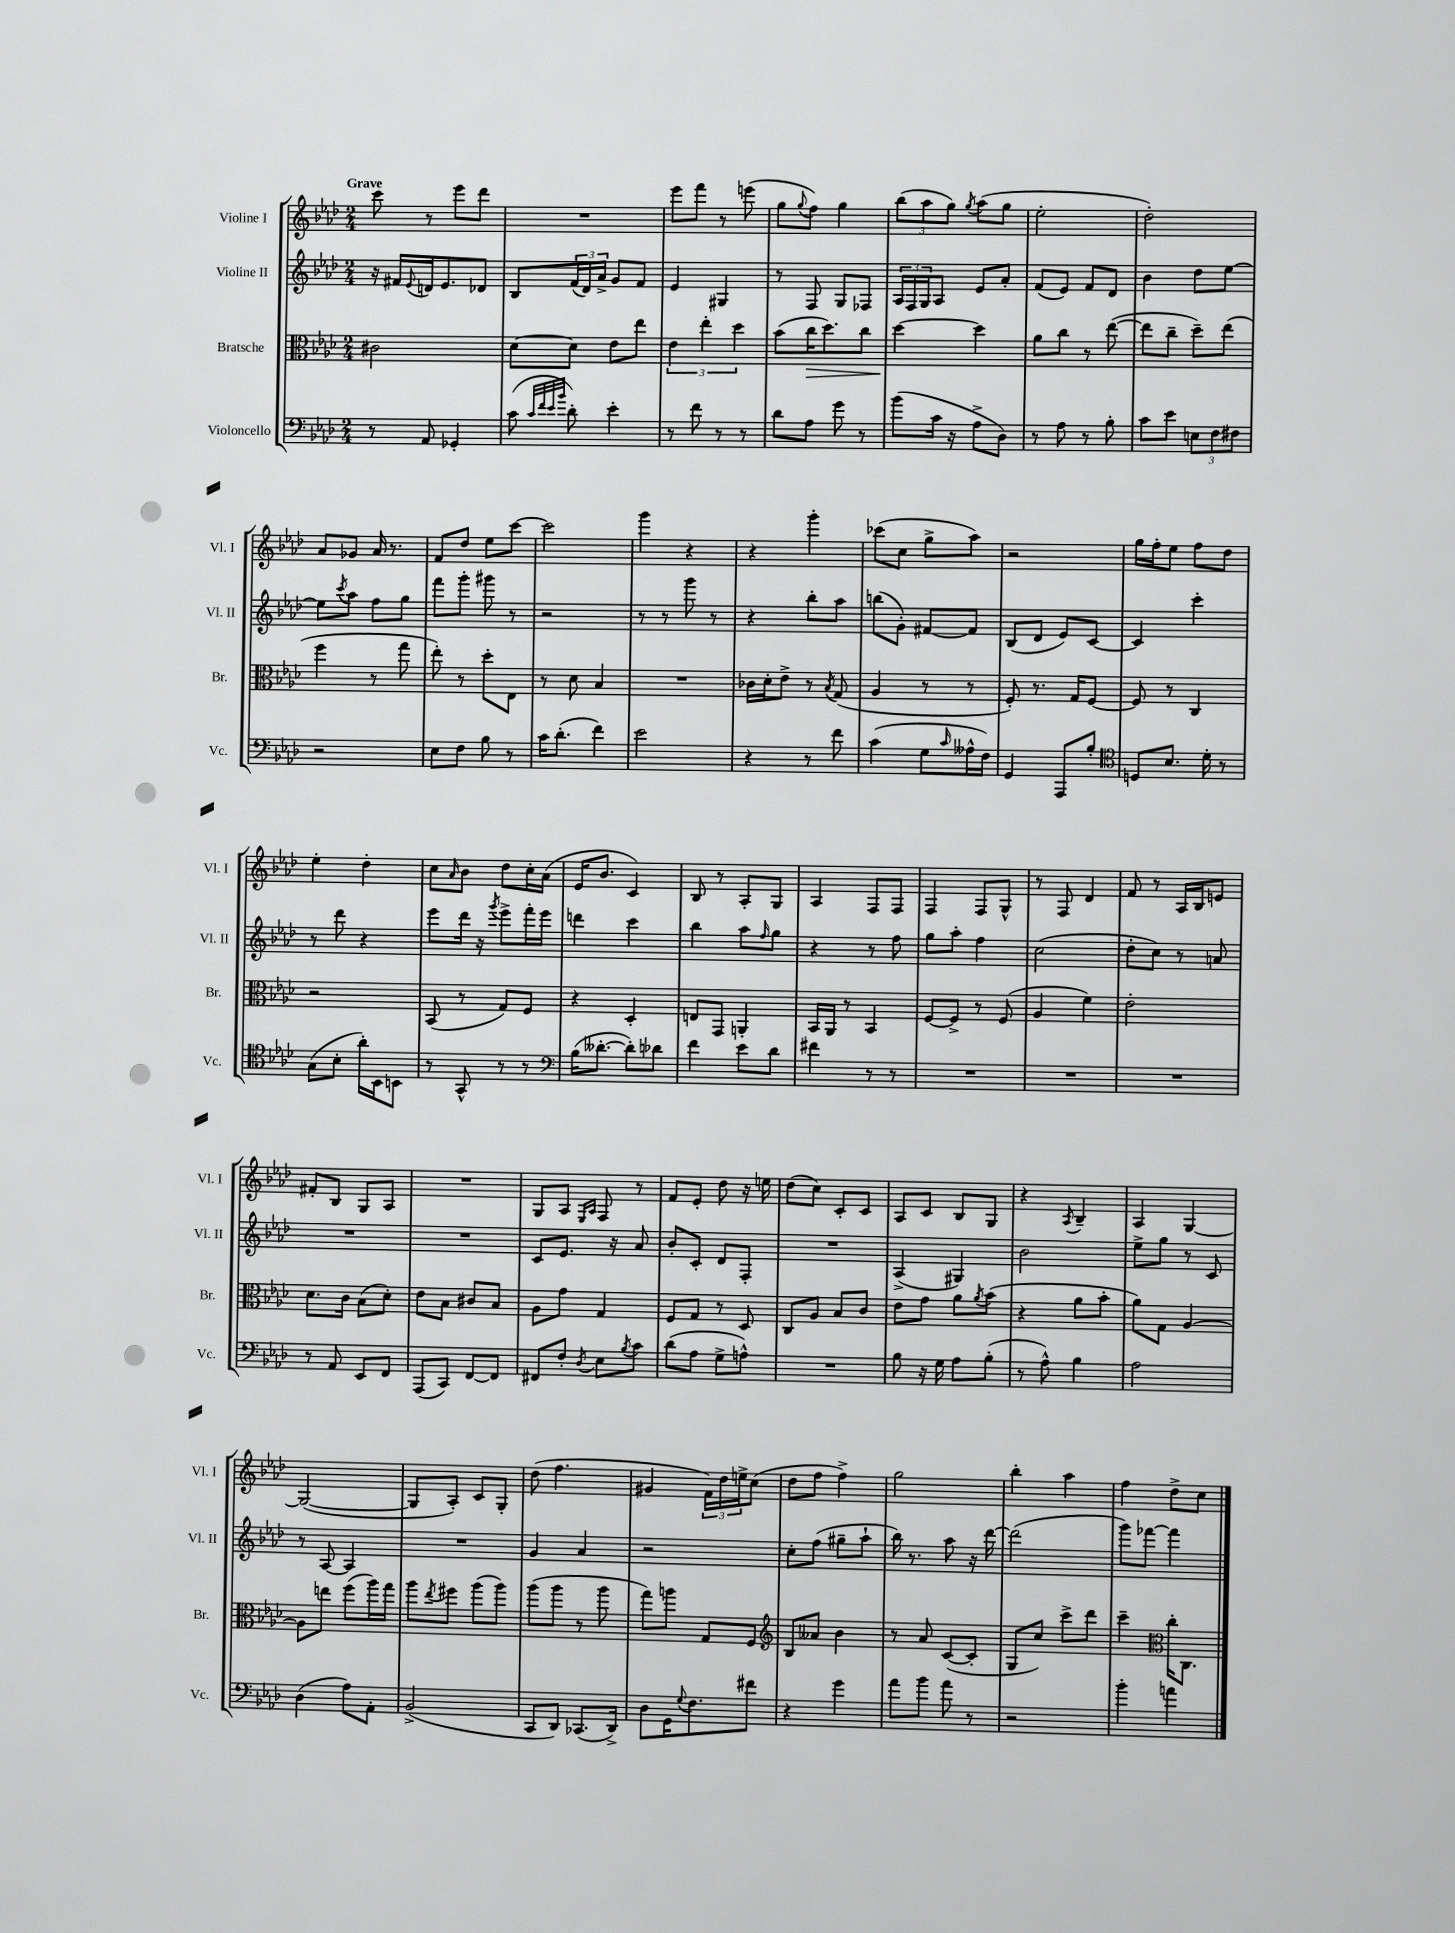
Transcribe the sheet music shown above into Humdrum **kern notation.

**kern	**kern	**dynam	**kern	**kern
*part4	*part3	*part3	*part2	*part1
*staff4	*staff3	*staff3	*staff2	*staff1
*I"Violoncello	*I"Bratsche	*	*I"Violine II	*I"Violine I
*I'Vc.	*I'Br.	*	*I'Vl. II	*I'Vl. I
*clefF4	*clefC3	*	*clefG2	*clefG2
*k[b-e-a-d-]	*k[b-e-a-d-]	*	*k[b-e-a-d-]	*k[b-e-a-d-]
*M2/4	*M2/4	*	*M2/4	*M2/4
=1	=1	=1	=1	=1
!	!	!	!	!LO:TX:a:B:t=Grave
8r	2c#X\	.	16r	8ccc\
.	.	.	16f#X/LL	.
.	.	.	8qqe-/	.
8AA-/	.	.	16dn/J	8r
.	.	.	8.e-/	.
4GG-X'/	.	.	.	8eee-\L
.	.	.	8d-X/J	8ddd-\J
=2	=2	=2	=2	=2
(8c\	[8d-\L	.	8B-/L	2r
32qqc/LLL	.	.	.	.
32qqf/	.	.	.	.
32qqe-/	.	.	.	.
32qqb-/JJJ	.	.	.	.
8d-'\)	8d-\J]	.	(24f/L	.
.	.	.	24d-/)	.
.	.	.	24a-^/JJ	.
4e-'\	8e-\L	.	8g/L	.
.	8ee-\J	.	8f/J	.
=3	=3	=3	=3	=3
8r	6e-\	.	4e-/	8eee-\L
8f\	.	.	.	8fff\J
.	6ee-'\	.	.	.
8r	.	.	4G#X/	8r
.	6dd-\	.	.	.
8r	.	.	.	(8eeen\
=4	=4	=4	=4	=4
8d-\L	(8b-\L	.	8r	8gg\L
.	.	.	.	8qqgg/
!	!	!LO:HP:b	!	!
8A-\J	16cc\K	>	8F/	8ff\J)
.	8.dd-\)	.	.	.
8g\	.	.	8G/L	4gg\
8r	8cc\J	.	8F-X/J	.
=5	=5	=5	=5	=5
(8b-\L	[4dd-\	.	24A-/LL	(12bb-\L
.	.	.	24F/	.
.	.	.	24G/J	12aa-\
16c\Jk	.	.	8A-/J	.
.	.	.	.	12gg\J)
16r	.	.	.	.
.	.	.	.	8qgg/
8A-^\L	4dd-\]	]	8e-/L	(8aa-\L
8D-\J)	.	.	8a-'/J	8gg\J
=6	=6	=6	=6	=6
8r	8a-\L	.	(8f/L	2ee-'\
8A-\	8cc\J	.	8e-/J)	.
8r	8r	.	8f/L	.
8B-'\	([8ee-\	.	8d-/J	.
=7	=7	=7	=7	=7
8c\L	8ee-\L]	.	4b-\	2dd-'\)
8e-\J	8cc~\J	.	.	.
12En\L	8dd-~\L)	.	8dd-\L	.
12F\	.	.	.	.
.	(8ee-\J	.	[8ee-\J	.
12F#X\J	.	.	.	.
!!LO:LB:g=z
=8	=8	=8	=8	=8
2r	4ff\	.	8ee-\L]	8a-/L
.	.	.	8qccc/	.
.	.	.	8aa-\J	8g-X/J
.	8r	.	8ff\L	16a-/
.	.	.	.	8.r
.	8gg\	.	8gg\J	.
=9	=9	=9	=9	=9
8E-\L	8ee-'\)	.	8fff\L	8f/L
8F\J	8r	.	8ggg'\J	8dd-/J
8B-\	8dd-'\L	.	8ggg#X\	8ee-\L
8r	8E-\J	.	8r	[8ccc\J
=10	=10	=10	=10	=10
16c\KL	8r	.	2r	2ccc\]
(8.d-'\J	.	.	.	.
.	8d-\	.	.	.
4f\)	4B-/	.	.	.
=11	=11	=11	=11	=11
2e-\	2r	.	8r	4ggg\
.	.	.	8r	.
.	.	.	8ggg\	4r
.	.	.	8r	.
=12	=12	=12	=12	=12
4r	16c-X\LL	.	4r	4r
.	16d-'\J	.	.	.
.	8e-^\J	.	.	.
8r	8r	.	8bb-'\L	4ggg'\
.	8qB-/	.	.	.
8f\	(8G/	.	8aa-\J	.
=13	=13	=13	=13	=13
(4c\	4A-/	.	(8bbn\L	(8ccc-X\L
.	.	.	8g'\J)	8cc\J
8G\L	8r	.	[8f#X/L	8gg^\L
16qqc/	.	.	.	.
16A--X^^\L	8r	.	8f#/J]	8aa-\J)
16F\JJ)	.	.	.	.
=14	=14	=14	=14	=14
4GG/	8F'/)	.	(8B-/L	2r
.	8.r	.	8d-/J	.
8AAA-/L	.	.	8e-/L)	.
.	16G/KL	.	.	.
8B-'/J	[8F/J	.	[8c/J	.
=15	=15	=15	=15	=15
*clefC4	*	*	*	*
8Dn/L	8F/]	.	4c/]	16gg\LL
.	.	.	.	16ff'\J
8.B-/J	8r	.	.	8ee-\J
.	4C/	.	4ccc'\	8ff\L
16d-'\	.	.	.	.
8r	.	.	.	8dd-\J
!!LO:LB:g=z
=16	=16	=16	=16	=16
(8G\L	2r	.	8r	4ee-'\
8B-'\J	.	.	8ddd-\	.
16a-'\LL)	.	.	4r	4dd-'\
16BB-\J	.	.	.	.
8BBn\J	.	.	.	.
=17	=17	=17	=17	=17
8r	(8BB-/	.	8eee-\L	8cc\L
.	.	.	.	16qqa-/
8GG^^/	8r	.	16ddd-\Jk	8b-\J
.	.	.	16r	.
.	.	.	8qggg/	.
8r	8G/L)	.	8eee-^\L	8dd-\L
8r	8F/J	.	16fff'\L	16cc'\L
.	.	.	16eee-\JJ	(16a-\JJ
=18	=18	=18	=18	=18
*clefF4	*	*	*	*
(16B-\KL	4r	.	4dddn\	16e-/KL
[8.d--X'\J	.	.	.	8.b-/J
8d--'\L])	4D-'/	.	4ccc\	4c/)
8d-X\J	.	.	.	.
=19	=19	=19	=19	=19
4f\	8En/L	.	4bb-\	8B-/
.	8GG/J	.	.	8r
8e-\L	4AAn'/	.	8aa-\L	8A-'/L
.	.	.	16qqff/	.
8d-\J	.	.	8gg\J	8G/J
=20	=20	=20	=20	=20
4f#X\	16BB-/LL	.	4r	4A-/
.	16AA-/JJ	.	.	.
.	8r	.	.	.
8r	4BB-/	.	8r	8F/L
8r	.	.	8ff\	8F/J
=21	=21	=21	=21	=21
2r	[8F/L	.	8gg\L	4F/
.	8F^/J]	.	8aa-'\J	.
.	8r	.	4ff\	8F/L
.	(8F/	.	.	8G^^/J
=22	=22	=22	=22	=22
2r	4A-/	.	(2cc\	8r
.	.	.	.	8F/
.	4f\)	.	.	4d-/
=23	=23	=23	=23	=23
2r	2e-'\	.	8dd-'\L	8f/
.	.	.	8cc\J)	8r
.	.	.	8r	16A-/LL
.	.	.	.	16B-/J
.	.	.	8an/	8en/J
!!LO:LB:g=z
=24	=24	=24	=24	=24
8r	8.d-\L	.	2r	8f#X'/L
8AA-/	.	.	.	8B-/J
.	16c\Jk	.	.	.
8EE-/L	(8B-\L	.	.	8G/L
8FF/J	8d-'\J)	.	.	8A-/J
=25	=25	=25	=25	=25
(8AAA-/L	8e-\L	.	2r	2r
8CC/J)	8B-\J	.	.	.
[8FF/L	8c#X/L	.	.	.
8FF/J]	8B-/J	.	.	.
=26	=26	=26	=26	=26
8FF#X/L	8A-\L	.	8c/L	8G/L
8F'/J	8g\J	.	8.e-/J	8A-/J
.	.	.	.	16qqE-/LL
8qD-/	.	.	.	16qqA-/JJ
8E-\L	4G/	.	.	8F/
.	.	.	16r	.
8qB-/	.	.	.	.
8c\J	.	.	8a-/	8r
=27	=27	=27	=27	=27
(8d-\L	8F/L	.	8b-'/L	8f/L
8A-\J	8G/J	.	8c'/J	8e-'/J
8G^\L	8r	.	8d-/L	8dd-\
8An^^\J)	8D-/	.	8F'/J	16r
.	.	.	.	16een\
=28	=28	=28	=28	=28
2r	8C/L	.	2r	(8dd-\L
.	8A-/J	.	.	8cc\J)
.	8B-/L	.	.	8c'/L
.	8c/J	.	.	8c/J
=29	=29	=29	=29	=29
8B-\	8e-\L	.	(4A-^/	8A-/L
16r	8g\J	.	.	8c/J
16G\	.	.	.	.
8A-\L	8a-\L	.	4G#X/)	8B-/L
.	8qa-/	.	.	.
(8B-'\J	(8b-\J	.	.	8G/J
=30	=30	=30	=30	=30
8r	4r	.	2b-\	4r
8A-^^\)	.	.	.	.
.	.	.	.	8qA-/
4B-\	8a-\L	.	.	4B-~/
.	8b-'\J	.	.	.
=31	=31	=31	=31	=31
2A-\	8a-\L)	.	8ee-^\L	4A-/
.	8G\J	.	8gg\J	.
.	[4A-/	.	8r	[4G/
.	.	.	8c/	.
!!LO:LB:g=z
=32	=32	=32	=32	=32
(4D-\	8A-\L]	.	8r	(2G/_
.	8een\J	.	[8A-/	.
8A-\L)	(8ff\L	.	4A-/]	.
8AA-'\J	16aa-\L)	.	.	.
.	16gg\JJ	.	.	.
=33	=33	=33	=33	=33
(2BB-^/	8aa-\L	.	2r	8G/L]
.	8qee-/	.	.	.
.	8ff#X\J	.	.	8A-'/J)
.	(8aa-\L	.	.	8c/L
.	8aa-\J)	.	.	8G'/J
=34	=34	=34	=34	=34
8CC/L	(8aa-\L	.	4g/	(8dd-\
8DD-/J)	8aa-\J	.	.	4.ff\
(8.CC-X/L	8r	.	4a-/	.
.	8aa-\	.	.	.
16DD-^/Jk)	.	.	.	.
=35	=35	=35	=35	=35
8D-\L	8gg\L)	.	2r	4g#X/
16GG\K	8aan\J	.	.	.
8qqG/	.	.	.	.
8.F\	.	.	.	.
.	8G/L	.	.	24f\LL)
.	.	.	.	24dd-\
.	.	.	.	24een^\J
8f#X\J	8F/J	.	.	(8cc\J
=36	=36	=36	=36	=36
*	*clefG2	*	*	*
4r	8B-/L	.	8cc'\L	8dd-\L
.	8a--X/J	.	(8ff\J	8ff\J
4g\	4b-\	.	8gg#X~\L	4ff^\)
.	.	.	8aa-`\J	.
=37	=37	=37	=37	=37
8a-\L	8r	.	16bb-\)	2gg\
.	.	.	8.r	.
8b-\J	8a-/	.	.	.
8a-\	([8c/L	.	8aa-\	.
8r	8c'/J]	.	16r	.
.	.	.	[16ddd-\	.
=38	=38	=38	=38	=38
2r	8G/L	.	(2ddd-\]	4bb-'\
.	8cc/J)	.	.	.
.	8ccc^\L	.	.	4aa-\
.	8ddd-\J	.	.	.
=39	=39	=39	=39	=39
4b-'\	4ccc~\	.	8ggg\L)	4ff\
.	.	.	[8fff-X\J	.
*	*clefC3	*	*	*
4an\	16cc'\KL	.	4fff-\]	8dd-^\L
.	8.C\J	.	.	.
.	.	.	.	8cc\J
==	==	==	==	==
*-	*-	*-	*-	*-
